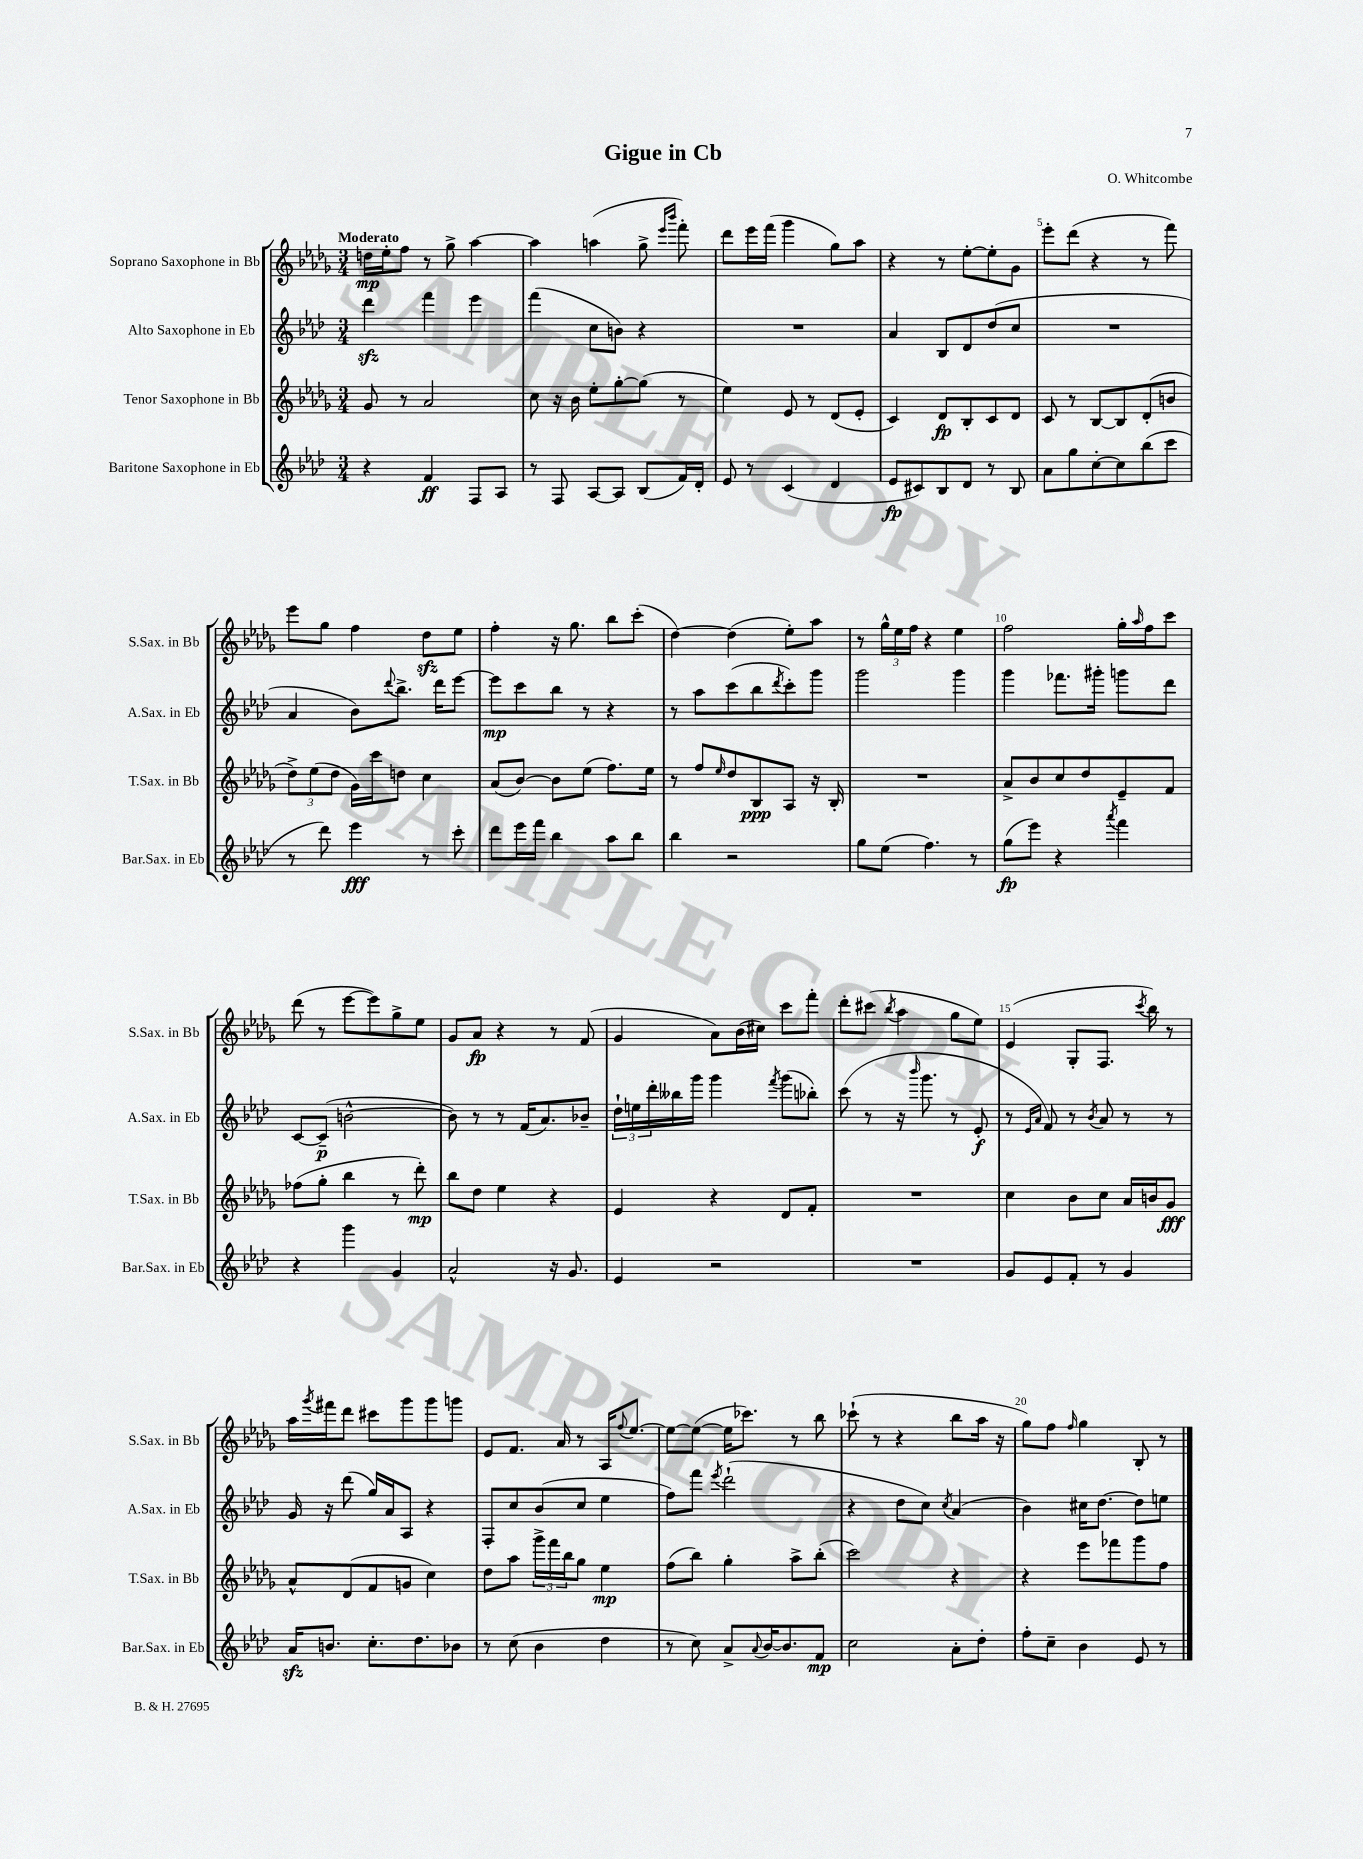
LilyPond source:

\header { title = "Gigue in Cb" composer = "O. Whitcombe" }
<<
\new StaffGroup <<
\new Staff = "s0" \with { instrumentName = "Soprano Saxophone in Bb" shortInstrumentName = "S.Sax. in Bb" } {
    \clef treble \key des \major \numericTimeSignature \time 3/4 \tempo "Moderato"
    d''16\mp ees''16-. f''8 r8 ges''8-> aes''4~ |
    aes''4 a''4( ges''8-> \grace { ees'''16 bes'''16 } f'''8-.) |
    des'''8 ees'''16 f'''16( ges'''4 ges''8) aes''8 |
    r4 r8 ees''8~-. ees''8-. ges'8 |
    ees'''8-. des'''8( r4 r8 f'''8) |
    ees'''8 ges''8 f''4 des''8\sfz ees''8 |
    f''4-. r16 ges''8. bes''8 c'''8-.( |
    des''4~) des''4( ees''8-.) aes''8 |
    r8 \tuplet 3/2 { ges''16-^ ees''16 f''16 } r4 ees''4 |
    f''2 ges''16-. \grace { aes''16 } f''16 c'''8 |
    des'''8( r8 ees'''8~ ees'''8) ges''8-> ees''8 |
    ges'8 aes'8\fp r4 r8 f'8( |
    ges'4 aes'8) bes'16( cis''16) c'''8 f'''8-. |
    des'''8-. cis'''8( \acciaccatura { bes''8 } aes''4 ges''8 ees''8) |
    ees'4( ges8-. f8. \acciaccatura { c'''8 } bes''16) r8 |
    aes''16 \acciaccatura { ges'''8 } fis'''16 des'''8 cis'''8 ges'''8 ges'''8 g'''8 |
    ees'8 f'8. aes'16 r8 aes16 \appoggiatura { f''8 } ees''8.~ |
    ees''8~ ees''8~( ees''16 ces'''8.) r8 bes''8 |
    ces'''8-!( r8 r4 bes''8 aes''16 r16 |
    ges''8) f''8 \grace { f''16 } ges''4 bes8-. r8 \bar "|." |
}
\new Staff = "s1" \with { instrumentName = "Alto Saxophone in Eb" shortInstrumentName = "A.Sax. in Eb" } {
    \clef treble \key aes \major \numericTimeSignature \time 3/4
    des'''4\sfz f'''4 ees'''4 |
    f'''4( c''8 b'8) r4 |
    R2. |
    aes'4 bes8 des'8 des''8( c''8 |
    R2. |
    aes'4 bes'8) \appoggiatura { des'''8 } bes''8.-> des'''16 ees'''8~ |
    ees'''8\mp c'''8 bes''8 r8 r4 |
    r8 aes''8 c'''8( bes''8 \acciaccatura { des'''8 } c'''8-.) g'''8 |
    g'''2 g'''4 |
    g'''4 fes'''8. gis'''16-. g'''8 des'''8 |
    c'8~ c'8--\p( b'2~-^ |
    b'8) r8 r8 f'16( aes'8.) bes'8-- |
    \tuplet 3/2 { des''16-! e''16 des'''16-. } beses''16 g'''16 g'''4 \acciaccatura { f'''8 } g'''8( bes''8-.) |
    c'''8( r8 r16 \grace { bes'''16 } g'''8. r8 ees'8-.\f |
    r8 \grace { ees'16 aes'16 } f'8) r8 \acciaccatura { bes'8 } aes'8 r8 r8 |
    g'16 r16 des'''8( g''16) aes'16 aes8 r4 |
    f8-. c''8 bes'8( c''8 ees''4 |
    f''8) f'''8 \acciaccatura { ees'''8 } des'''2-!( |
    r4 des''8 c''8) \acciaccatura { c''8 } aes'4( |
    bes'4) cis''16 des''8.~ des''8 e''8 \bar "|." |
}
\new Staff = "s2" \with { instrumentName = "Tenor Saxophone in Bb" shortInstrumentName = "T.Sax. in Bb" } {
    \clef treble \key des \major \numericTimeSignature \time 3/4
    ges'8 r8 aes'2 |
    c''8 r16 bes'16 ees''8-. ges''8~-. ges''8( r8 |
    ees''4) ees'8 r8 des'8( ees'8-. |
    c'4) des'8\fp bes8-. c'8 des'8 |
    c'8 r8 bes8~ bes8 des'8-.( b'8 |
    \tuplet 3/2 { des''8->) ees''8( des''8 } ges'16) c'''16 d''8 c''4 |
    aes'8( bes'8~) bes'8 ees''8( f''8.) ees''16 |
    r8 f''8 \grace { ees''16 } des''8 bes8\ppp aes8 r16 bes16-. |
    R2. |
    aes'8-> bes'8 c''8 des''8 ees'8-- f'8 |
    fes''8( ges''8-. bes''4 r8 des'''8-.\mp) |
    bes''8 des''8 ees''4 r4 |
    ees'4 r4 des'8 f'8-. |
    R2. |
    c''4 bes'8 c''8 aes'16 b'16 ges'8\fff |
    aes'8-^ des'8( f'8 g'8 c''4) |
    des''8 aes''8 \tuplet 3/2 { ges'''16-> f'''16 bes''16 } ges''8 ees''4\mp |
    f''8( bes''8) ges''4-. aes''8-> bes''8-.( |
    c'''2) r4 |
    r4 ees'''8 fes'''8 ges'''8 f''8 \bar "|." |
}
\new Staff = "s3" \with { instrumentName = "Baritone Saxophone in Eb" shortInstrumentName = "Bar.Sax. in Eb" } {
    \clef treble \key aes \major \numericTimeSignature \time 3/4
    r4 f'4\ff f8 aes8 |
    r8 f8 aes8~ aes8 bes8( f'16) des'16-. |
    ees'8 r8 c'4( des'4 |
    ees'8\fp cis'8) bes8 des'8 r8 bes8 |
    aes'8 g''8 c''8~-. c''8 bes''8( c'''8 |
    r8 des'''8) ees'''4\fff r8 c'''8-. |
    des'''8 ees'''16 f'''16 bes''4 aes''8 bes''8 |
    bes''4 r2 |
    g''8 ees''8( f''4.) r8 |
    g''8\fp( ees'''8) r4 \acciaccatura { aes'''8 } f'''4 |
    r4 g'''4 g'4 |
    aes'2-^ r16 g'8. |
    ees'4 r2 |
    R2. |
    g'8 ees'8 f'8-. r8 g'4 |
    aes'16\sfz b'8. c''8.-. des''8. bes'8 |
    r8 c''8( bes'4 des''4 |
    r8 c''8) aes'8-> \appoggiatura { aes'8 } bes'16~ bes'8. f'8\mp |
    c''2 aes'8-. des''8-. |
    f''8-. c''8-- bes'4 ees'8 r8 \bar "|." |
}
>>
>>
\layout { \context { \Score \override BarNumber.break-visibility = ##(#f #t #t) barNumberVisibility = #(every-nth-bar-number-visible 5) } }
